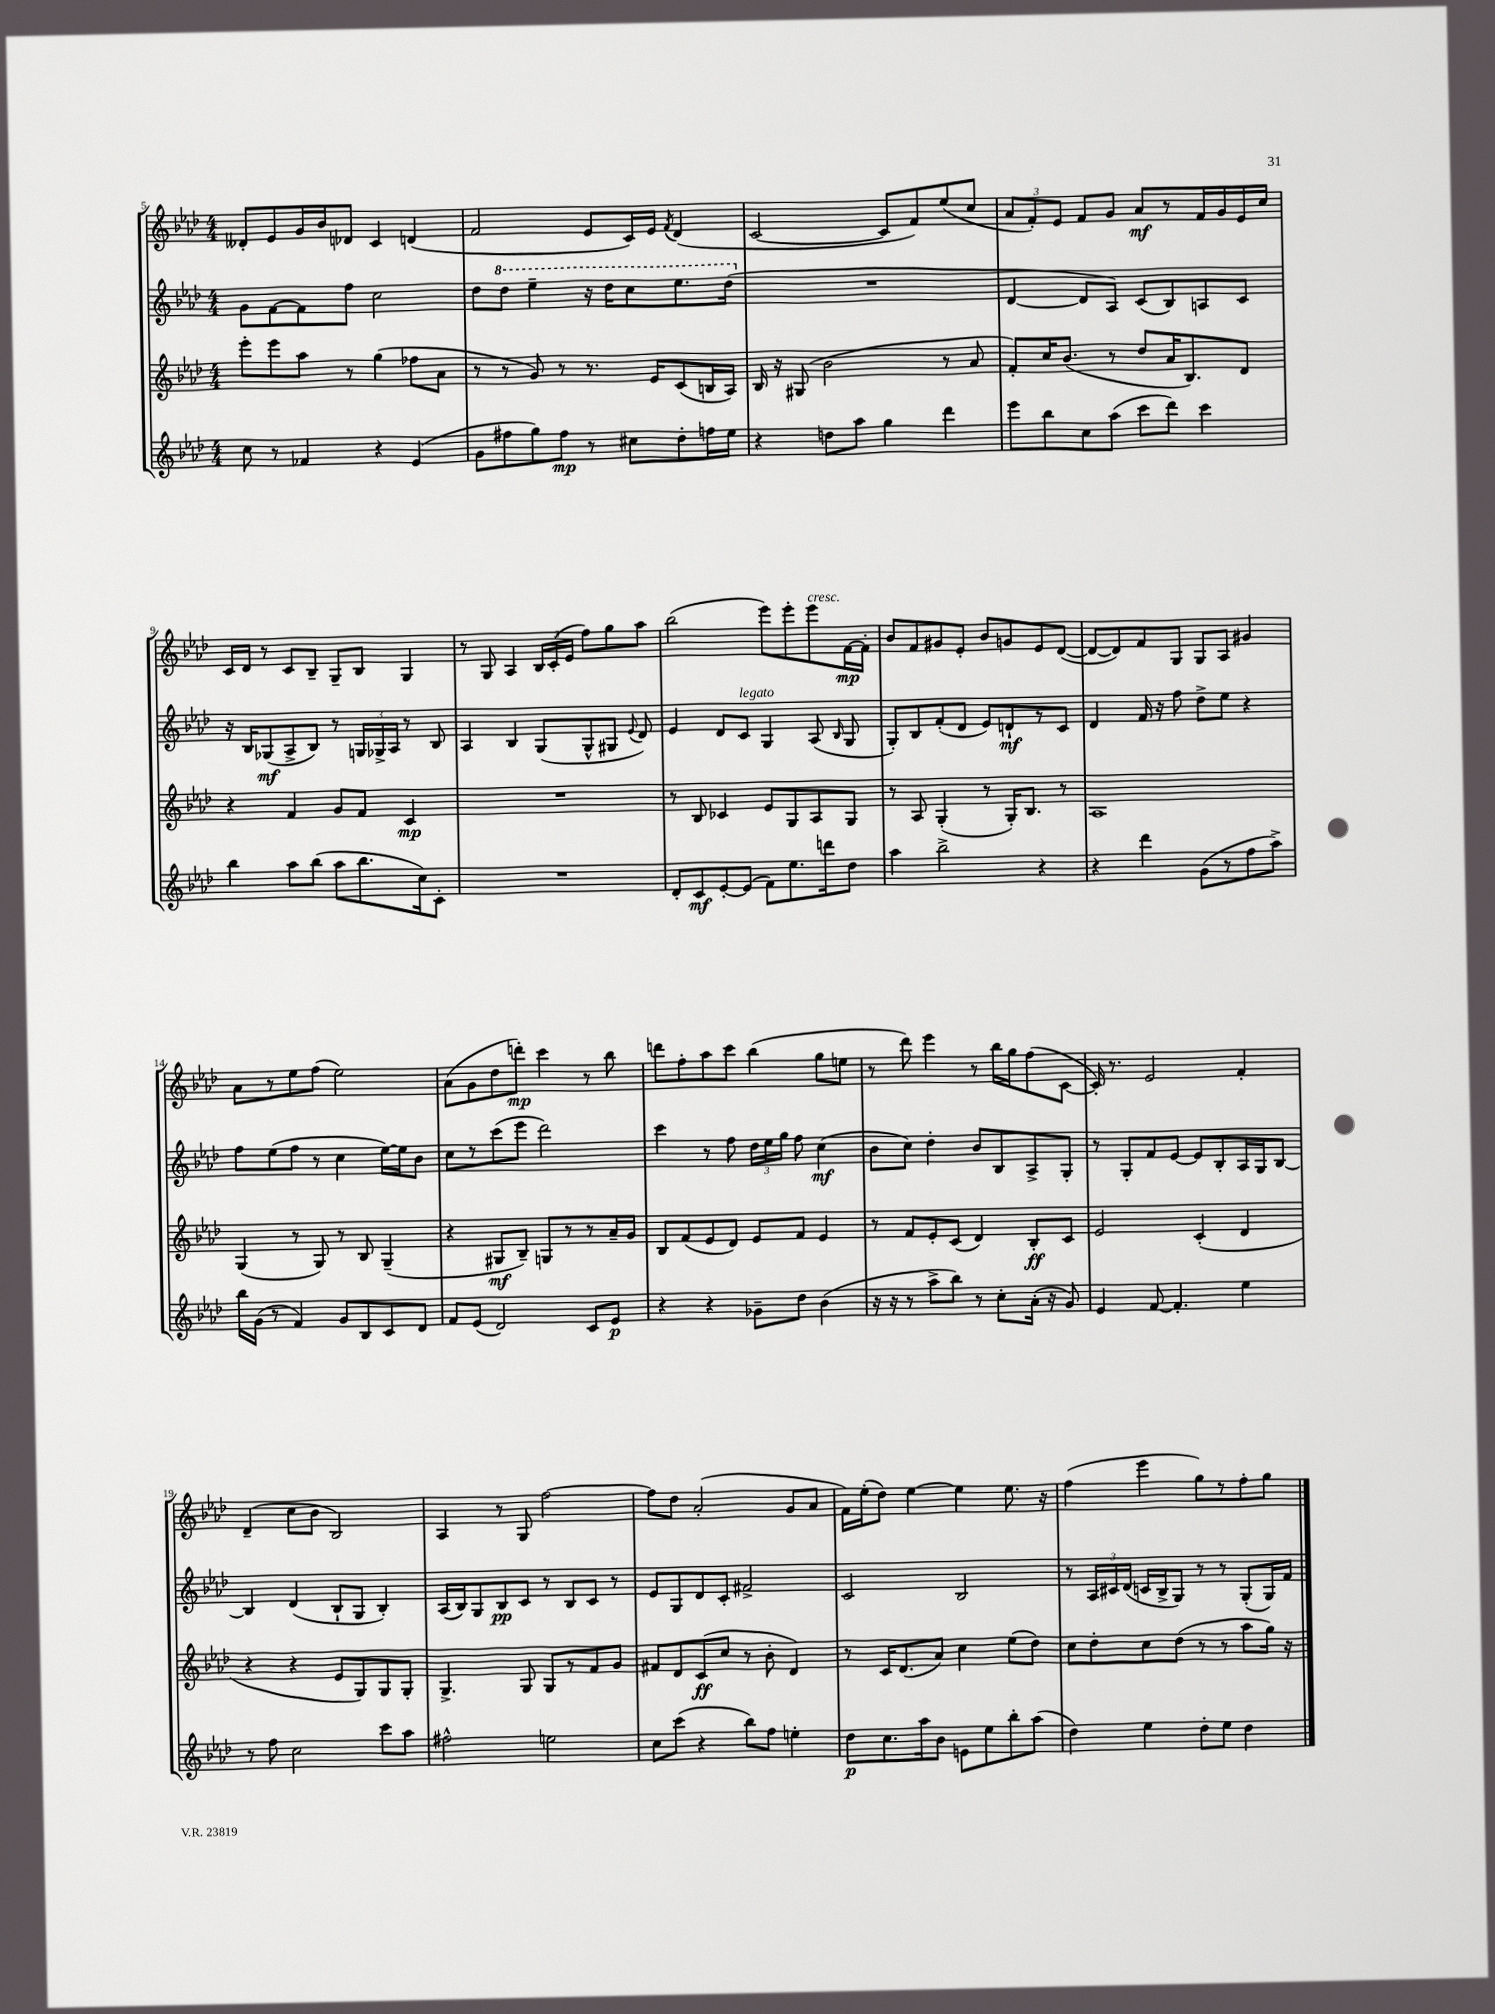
<<
\new StaffGroup <<
\new Staff = "s0" {
    \clef treble \key aes \major \numericTimeSignature \time 4/4
    \autoBeamOff deses'8[-. ees'8 g'16 bes'16 des'8] c'4 d'4( |
    f'2 ees'8[ c'16) ees'16] \acciaccatura { f'8 } des'4( |
    c'2~ c'8[ f'8) ees''8( c''8] |
    \tuplet 3/2 { aes'8[ f'8-.) ees'8] } f'8[ g'8] aes'8[\mf r8 f'16 g'16 ees'16 c''16] |
    c'16[ des'16] r8 c'8[ bes8]-- g8[-- bes8] g4 |
    r8 g8 aes4 \tuplet 3/2 { bes16[ c'16-.( ees'16] } f''8[) g''8 aes''8] |
    bes''2( ees'''8[) ees'''8-. ees'''8^\markup { \italic "cresc." } f'16~\mp f'16]-. |
    bes'8[ f'8 gis'8 ees'8]-. bes'8[ g'8 ees'8 des'8]~( |
    des'8[~ des'8) f'8 g8] g8[ aes8] gis'4 |
    aes'8[ r8 ees''8 f''8]( ees''2) |
    aes'8[( g'8 des''8 d'''8]-.\mp) c'''4 r8 bes''8 |
    d'''8[ f''8-. aes''8 c'''8] bes''4( g''8[ e''8] |
    r8 des'''8) ees'''4 r8 bes''16[ g''16 f''8( c'8]~ |
    c'16-.) r8. ees'2 f'4-. |
    des'4--( c''8[ bes'8] bes2) |
    aes4 r8 g8 f''2~ |
    f''8[ des''8] aes'2-.( g'8[ aes'8] |
    f'16[) ees''16-.( des''8]) ees''4~ ees''4 ees''8. r16 |
    f''4( ees'''4 g''8[) r8 f''8-. g''8] \bar "|." |
}
\new Staff = "s1" {
    \clef treble \key aes \major \numericTimeSignature \time 4/4
    \autoBeamOff g'8[ f'8~ f'8 f''8] c''2 |
    des''8[ \ottava #1 des'''8] ees'''4-- r16 des'''16[ c'''8 ees'''8. des'''16]( \ottava #0 |
    R1 |
    des'4~ des'8[ aes8]) c'8[( bes8) a8 c'8] |
    r16 bes16[ ges8\mf( aes8-> bes8]) r8 \tuplet 3/2 { g16[ ges16-> aes16] } r8 bes8 |
    aes4 bes4 g8[( g8-^ gis8] \appoggiatura { ees'8 } des'8) |
    ees'4 des'8[ c'8]^\markup { \italic "legato" } g4 aes8( \grace { bes16 } g8 |
    g8[-.) bes8 f'8-.( des'8] ees'8[) d'8-!\mf r8 c'8] |
    des'4 f'16 r16 f''8 des''8[-> ees''8] r4 |
    f''8[ ees''8( f''8] r8 c''4 ees''16[~) ees''16 bes'8] |
    c''8[ r8 c'''8( ees'''8] des'''2) |
    c'''4 r8 f''8 \tuplet 3/2 { des''16[ ees''16 g''16] } f''8 c''4\mf( |
    bes'8[ c''8]) des''4-. bes'8[ bes8 aes8-> g8]-. |
    r8 g8[-. f'8 ees'8]~ ees'8[ bes8-. aes16 g16 bes8]~ |
    bes4 des'4( bes8[-! g8] bes4-.) |
    aes16[( bes16) g8 bes8\pp c'8] r8 bes8[ c'8] r8 |
    ees'8[ g8 des'8 c'8]-. fis'2-> |
    c'2 bes2 |
    r8 \tuplet 3/2 { aes16[ cis'16 des'16]( } c'16[ bes16-> g8]) r8 r8 g8[-.( g16) f'16] \bar "|." |
}
\new Staff = "s2" {
    \clef treble \key aes \major \numericTimeSignature \time 4/4
    \autoBeamOff ees'''8[-. ees'''8 aes''8] r8 g''4( fes''8[ aes'8] |
    r8 r8 g'8) r8 r8. ees'16[ c'8( b16 aes16]) |
    bes16 r16 gis8( bes'2 r8 aes'8 |
    f'8[-.) c''16 bes'8.]( r8 des''8[ aes'16 bes8.) des'8] |
    r4 f'4 g'8[ f'8] c'4\mp |
    R1 |
    r8 bes8 ces'4 ees'8[ g8 aes8 g8] |
    r8 aes8 g4-.( r8 g16[-.) bes8.] r8 |
    aes1 |
    g4( r8 g8) r8 bes8 g4--( |
    r4 gis8[\mf bes8]--) g8[ r8 r8 aes'16-- g'16] |
    bes8[ f'8( ees'8 des'8]) ees'8[ f'8] ees'4 |
    r8 f'8[ ees'8-. c'8]( des'4) bes8[-.\ff c'8] |
    ees'2 c'4-.( des'4 |
    r4 r4 ees'8[ g8) g8 g8]-. |
    g4.-> g8 g8[ r8 f'8 g'8] |
    fis'8[ des'8 c'8\ff( c''8] r8 bes'8-. des'4) |
    r8 c'16[ des'8.( aes'8]) c''4 ees''8[( des''8]) |
    c''8[ des''8-. c''8 des''8]( r8 r8 aes''8[ g''16]) r16 \bar "|." |
}
\new Staff = "s3" {
    \clef treble \key aes \major \numericTimeSignature \time 4/4
    \autoBeamOff c''8 r8 fes'4 r4 ees'4( |
    g'8[ fis''8 g''8) fis''8]\mp r8 cis''8[ des''8-. f''16 ees''16] |
    r4 d''8[ aes''8] g''4 des'''4 |
    ees'''8[ bes''8 c''8 aes''8]( c'''8[ des'''8]) c'''4 |
    bes''4 aes''8[ bes''8]( aes''8[ bes''8. c''16) c'8]-. |
    R1 |
    des'8[-. c'8\mf ees'8~-. ees'8]( f'8[) ees''8. d'''16 des''8] |
    aes''4 bes''2-> r4 |
    r4 des'''4 g'8[( r8 f''8 aes''8]->) |
    bes''16[ g'16]( r8 f'4) g'8[ bes8 c'8 des'8] |
    f'8[ ees'8]( des'2) c'8[ ees'8]\p |
    r4 r4 ges'8[-- des''8] bes'4( |
    r16 r16 r8 aes''8[-> bes''8]) r8 c''8[-. aes'16]-.( r16 g'8) |
    ees'4 f'8~ f'4.-. ees''4 |
    r8 f''8 c''2 c'''8[ aes''8] |
    fis''2-^ e''2 |
    c''8[ c'''8]( r4 bes''8[) f''8] e''4-. |
    des''8[\p c''8. aes''16 bes'8] e'8[ ees''8 bes''8-. aes''8]( |
    des''4) ees''4 des''8[-. ees''8] des''4 \bar "|." |
}
>>
>>
\layout { \context { \Score currentBarNumber = #5 } }
